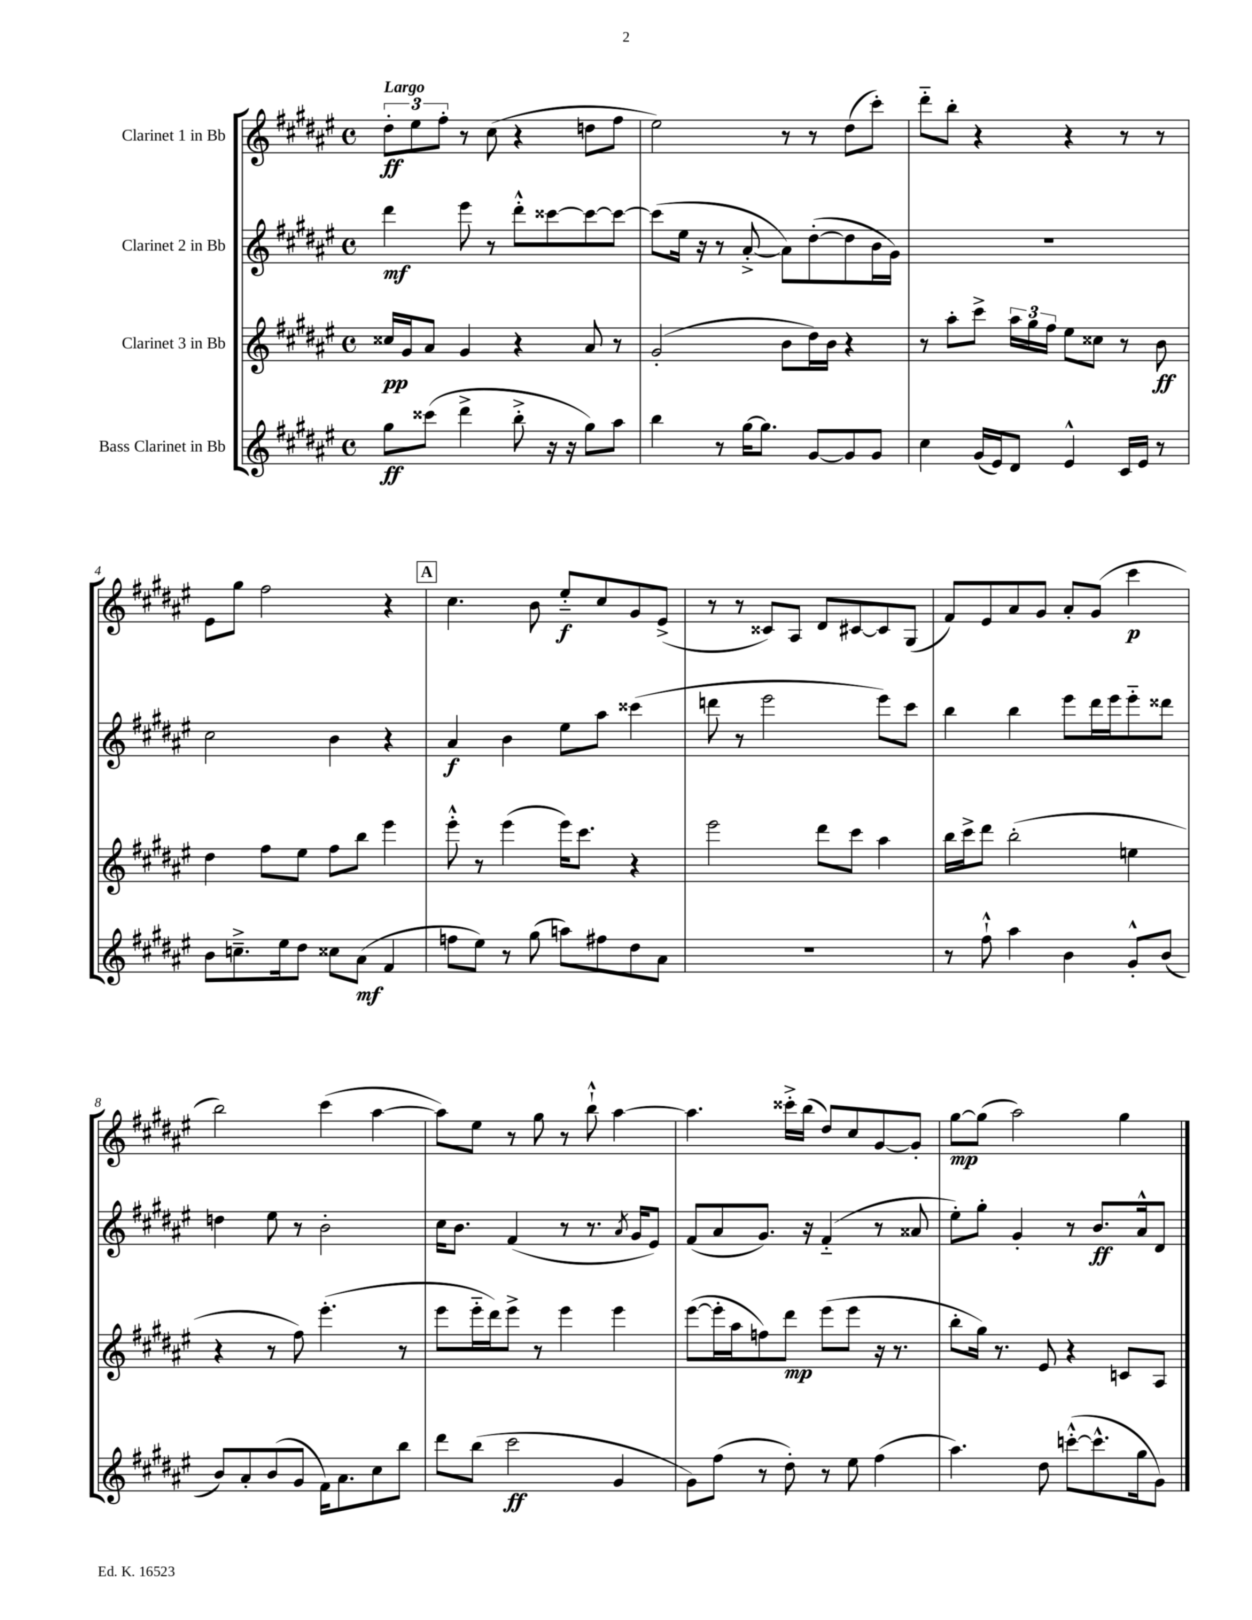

**kern	**kern	**kern	**kern
*staff4	*staff3	*staff2	*staff1
*clefG2	*clefG2	*clefG2	*clefG2
*k[f#c#g#d#a#e#]	*k[f#c#g#d#a#e#]	*k[f#c#g#d#a#e#]	*k[f#c#g#d#a#e#]
*M4/4	*M4/4	*M4/4	*M4/4
*met(c)	*met(c)	*met(c)	*met(c)
8gg#	16cc##	4ddd#	12dd#'
.	16g#	.	.
.	.	.	12ee#
(8ccc##	8a#	.	.
.	.	.	12ff#'
4ddd#^	4g#	8eee#	8r
.	.	8r	(8cc#
8bb'^	4r	8ddd#'^^	4r
16r	.	[8ccc##	.
16r	.	.	.
8gg#)	8a#	8ccc##_	8dd
8aa#	8r	8ccc##_	8ff#
=	=	=	=
4bb	(2g#'	(8ccc##]	2ee#)
.	.	16ee#	.
.	.	16r	.
8r	.	8r	.
[16gg#	.	[8a#'^	.
8.gg#]	.	.	.
.	8b	8a#])	8r
[8g#	16dd#)	([8dd#'	8r
.	16b	.	.
8g#]	4r	8dd#]	(8dd#
8g#	.	16b	8ccc#')
.	.	16g#)	.
=	=	=	=
4cc#	8r	1r	8ddd#'~
.	8aa#'	.	8bb'
(16g#	8ccc#^	.	4r
16e#)	.	.	.
8d#	24aa#	.	.
.	24gg#	.	.
.	24ff#	.	.
4e#^^	8ee#	.	4r
.	8cc##	.	.
16c#	8r	.	8r
16e#	.	.	.
8r	8b	.	8r
=	=	=	=
8b	4dd#	2cc#	8e#
8.cc~^	.	.	8gg#
.	8ff#	.	2ff#
16ee#	.	.	.
8dd#	8ee#	.	.
8cc##	8ff#	4b	.
(8a#	8bb	.	.
4f#	4eee#	4r	4r
=	=	=	=
8ff	8eee#'^^	4a#	4.cc#
8ee#)	8r	.	.
8r	(4eee#	4b	.
(8gg#	.	.	8b
8aa)	16eee#)	8ee#	8ee#'~
.	8.ccc#	.	.
8ff#	.	8aa#	8cc#
8dd#	4r	(4ccc##	8g#
8a#	.	.	(8e#^
=	=	=	=
1r	2eee#	8ddd	8r
.	.	8r	8r
.	.	2eee#	8c##)
.	.	.	8A#
.	8ddd#	.	8d#
.	8ccc#	.	[8c#
.	4aa#	8eee#)	8c#]
.	.	8ccc#	(8G#
=	=	=	=
8r	16bb	4bb	8f#)
.	16ccc#^	.	.
8ff#`^^	8ddd#	.	8e#
4aa#	(2bb'	4bb	8a#
.	.	.	8g#
4b	.	8eee#	8a#'
.	.	16ddd#	(8g#
.	.	16eee#	.
8g#'^^	4ee	8eee#'~	4ccc#
(8b	.	8ddd##	.
=	=	=	=
8b)	4r	4dd	2bb)
8a#'	.	.	.
(8b	8r	8ee#	.
8g#	8ff#)	8r	.
16f#)	(4.eee#'	2b'	(4ccc#
8.a#	.	.	.
8cc#	.	.	[4aa#
8bb	8r	.	.
=	=	=	=
8ddd#	8eee#	16cc#	8aa#])
.	.	8.b	.
(8bb	16eee#'~	.	8ee#
.	16ddd#)	.	.
2ccc#	8eee#^	(4f#	8r
.	8r	.	8gg#
.	4eee#	8r	8r
.	.	8.r	8bb`^^
4g#	4eee#	.	[4aa#
.	.	8qa#	.
.	.	16g#	.
.	.	8e#)	.
=	=	=	=
8g#)	([8eee#	(8f#	4.aa#]
(8ff#	16eee#']	8a#	.
.	16aa#	.	.
8r	8ff)	8.g#)	.
8dd#')	8ddd#	.	16ccc##'^
.	.	16r	(16bb
8r	(8eee#	(4f#'~	8dd#)
8ee#	8eee#	.	8cc#
(4ff#	16r	8r	[8g#
.	8.r	.	.
.	.	8a##	8g#']
=	=	=	=
4.aa#)	8bb'	8ee#')	[8gg#
.	16gg#)	8gg#'	(8gg#]
.	8.r	.	.
.	.	4g#'	2aa#)
8dd#	8e#	.	.
([8ccc'^^	4r	8r	.
8.ccc^^]	.	8.b	.
.	8c	.	4gg#
16gg#	.	16a#^^	.
8g#)	8A#	8d#	.
==	==	==	==
*-	*-	*-	*-
